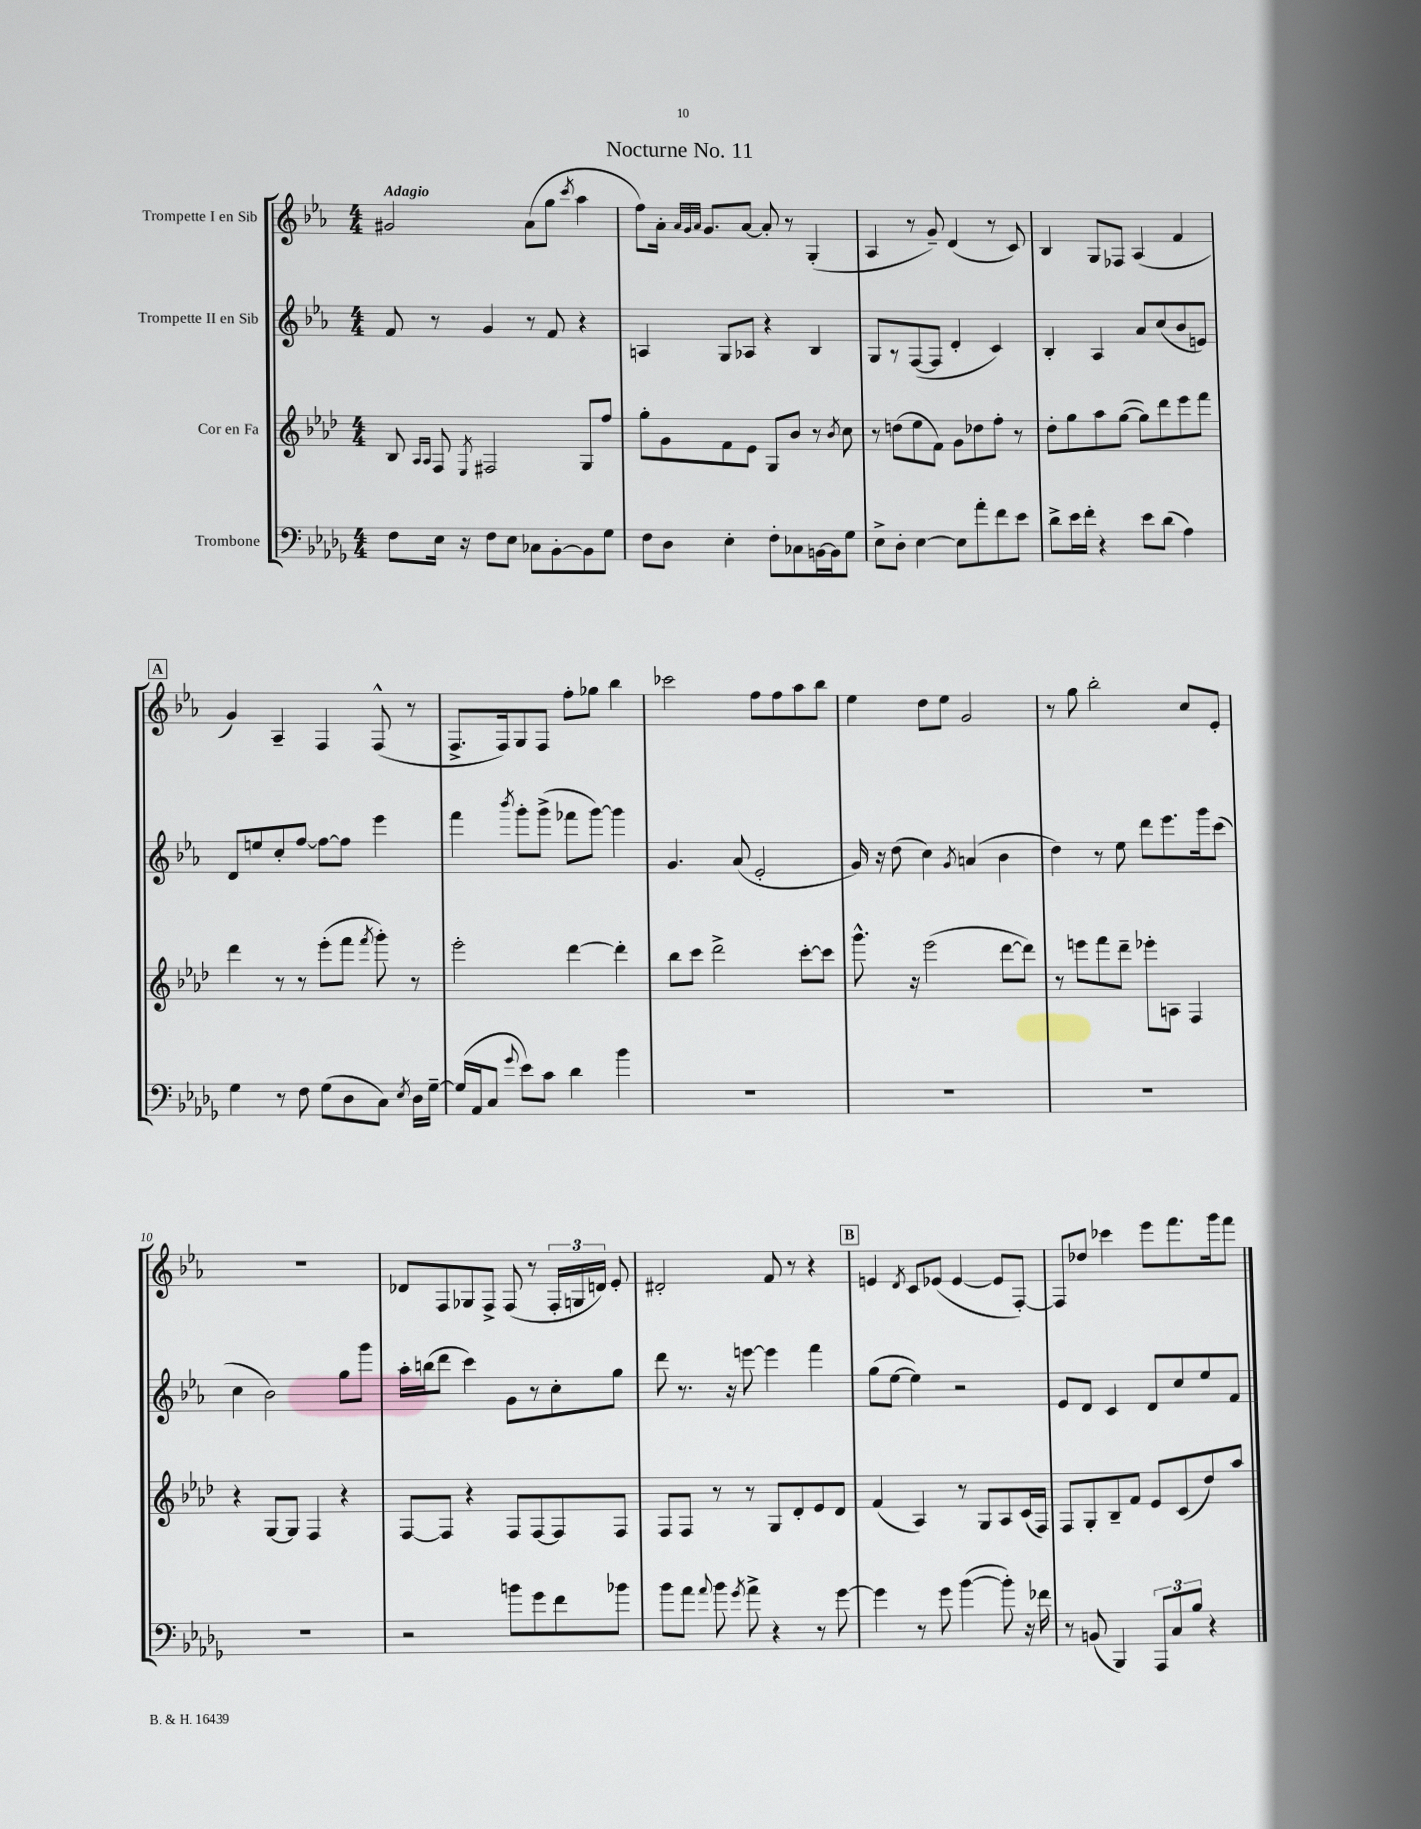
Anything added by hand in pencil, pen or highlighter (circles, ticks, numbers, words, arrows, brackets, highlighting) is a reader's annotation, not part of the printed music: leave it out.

**kern	**kern	**kern	**kern
*part4	*part3	*part2	*part1
*staff4	*staff3	*staff2	*staff1
*I"Trombone	*I"Cor en Fa	*I"Trompette II en Sib	*I"Trompette I en Sib
*clefF4	*clefG2	*clefG2	*clefG2
*k[b-e-a-d-g-]	*k[b-e-a-d-]	*k[b-e-a-]	*k[b-e-a-]
*M4/4	*M4/4	*M4/4	*M4/4
=1	=1	=1	=1
!	!	!	!LO:TX:a:B:t=Adagio
8F\L	8B-/	8f/	2g#X/
.	16qqA-/LL	.	.
.	16qqA-/JJ	.	.
16E-\Jk	8F/	8r	.
16r	.	.	.
.	8qE-/	.	.
8F\L	2F#X/	4g/	.
8E-\J	.	.	.
8C-X\L	.	8r	(8a-\L
[8BB-'\	.	8f/	8gg\J
.	.	.	8qccc/
8BB-\]	8G/L	4r	4aa-\
8G-\J	8ff/J	.	.
=2	=2	=2	=2
8F\L	8gg'\L	4An/	8ff\L)
8D-\J	8g\	.	16a-'\Jk
.	.	.	32qqa-/LLL
.	.	.	32qqg/
.	.	.	32qqa-/JJJ
.	.	.	8.g/L
4E-'\	8f\	8G/L	.
.	8e-\J	8A-X/J	[8a-/J
8F'\L	8G/L	4r	8a-'/]
8C-X\	8b-/J	.	8r
[16BBn\L	8r	4B-/	(4G'/
16BB\J]	.	.	.
.	8qb-/	.	.
8G-\J	8cc\	.	.
=3	=3	=3	=3
8E-^\L	8r	8G/L	4A-/
8D-'\J	(8ddn\L	8r	.
[4E-\	8ee-\	([8F/	8r
.	8f\J)	8F/J]	8g~/)
8E-\L]	8g\L	4d'/	(4d/
8a-'\	8dd-X\	.	.
8f\	8ff'\J	4c/)	8r
8e-\J	8r	.	8c/)
=4	=4	=4	=4
8d-^\L	8dd-'\L	4B-'/	4B-/
16e-\L	8gg\	.	.
16f'\JJ	.	.	.
4r	8aa-\	4A-/	8G/L
.	([8gg\J	.	8F-X/J
8e-\L	8gg\L])	8a-/L	(4A-/
(8d-\J	8ddd-\	(8cc/	.
4A-\)	8eee-\	8b-/	4f/
.	8fff\J	8en/J)	.
!!LO:LB:g=z
!!LO:REH:place=s1:t=A
=5	=5	=5	=5
4G-\	4ddd-\	8d/L	4g/)
.	.	8een/	.
8r	8r	8cc'/	4A-~/
8F\	8r	[8ff/J	.
(8G-\L	(8eee-'\L	8ff\L_	4F/
8D-\	8fff\J	8ff\J]	.
.	8qfff/	.	.
8C\J)	8ggg'\)	4eee-\	(8F^^/
8qE-/	.	.	.
16D-\LL	8r	.	8r
[16G-~\JJ	.	.	.
=6	=6	=6	=6
(16G-/LL]	2eee-'\	4fff\	8.F^/L
16AA-/J	.	.	.
8C/J	.	.	.
.	.	.	16F/k)
8qqg-/	.	8qbbb-/	.
8e-\L)	.	8ggg'\L	8G/
8c\J	.	(8ggg^\J	8F/J
4d-\	[4ddd-\	8fff-X\L	8ff'\L
.	.	[8ggg\J)	8gg-X\J
4b-\	4ddd-'\]	4ggg\]	4bb-\
=7	=7	=7	=7
1r	8bb-\L	4.g/	2ccc-X\
.	8ccc\J	.	.
.	2ddd-^\	.	.
.	.	(8a-/	.
.	.	2e-'/	8ff\L
.	.	.	8ff\
.	[8ccc'\L	.	8aa-\
.	8ccc\J]	.	8bb-\J
=8	=8	=8	=8
1r	8.ggg^^\	16g/)	4ee-\
.	.	16r	.
.	.	(8dd\	.
.	16r	.	.
.	(2eee-\	4cc\)	8dd\L
.	.	.	8ee-\J
.	.	8qg/	.
.	.	(4an/	2g/
.	[8ddd-\L	4b-\	.
.	8ddd-\J])	.	.
=9	=9	=9	=9
1r	8r	4dd\)	8r
.	8eeen\L	.	8gg\
.	8fff\	8r	2bb-'\
.	8ddd-~\J	8ee-\	.
.	8eee-X'\L	8ddd\L	.
.	8An\J	8.eee-\	.
.	4F/	.	8cc/L
.	.	16ggg\k	.
.	.	(8ccc\J	8e-'/J
!!LO:LB:g=z
=10	=10	=10	=10
1r	4r	4cc\	1r
.	[8G/L	2b-\)	.
.	8G/J]	.	.
.	4F/	.	.
.	4r	8gg\L	.
.	.	8ggg\J	.
=11	=11	=11	=11
2r	[8F/L	16aa-'\LL	8d-X/L
.	.	(16bbn\J	.
.	8F/J]	8ddd\J	8F/
.	4r	4ccc\)	8G-X/
.	.	.	8F^/J
8bn\L	8F/L	8g\L	(8F/
8g-\	[8F/	8r	8r
8f\	8F/]	8cc'\	24F'/LL
.	.	.	24Gn/
.	.	.	24dn/JJ)
8b-X\J	8F/J	8gg\J	8e-'/
=12	=12	=12	=12
8b-\L	8F/L	8ddd\	2d#X'/
8a-\J	8F/J	8.r	.
8qqa-/	.	.	.
8b-\	8r	.	.
.	.	16r	.
8qg-/	.	.	.
8a-^\	8r	[8eeen\	.
4r	8G/L	4eee\]	8f/
.	8d-'/	.	8r
8r	8e-/	4fff\	4r
[8g-\	8d-/J	.	.
!!LO:REH:place=s1:t=B
=13	=13	=13	=13
4g-\]	(4f/	(8gg\L	4en/
.	.	[8ee-\J	.
.	.	.	8qd/
8r	4A-/)	4ee-\])	8c/L
8g-\	.	.	(8e-X/J
([4b-\	8r	2r	[4e-/
.	8G/L	.	.
8b-'\])	8A-/	.	8e-/L]
16r	(16c/L	.	[8F'/J)
16f-X\	16F/JJ)	.	.
=14	=14	=14	=14
8r	8F/L	8e-/L	8F/L]
(8BBn/	8G'/	8d/J	8dd-X/J
4BBB-/)	8B-~/	4c/	4ccc-X\
.	8f/J	.	.
12AAA-/L	8e-/L	8d/L	8eee-\L
12C/	.	.	.
.	(8c/	8cc/	8.fff\
12B-/J	.	.	.
4r	8dd-/)	8ee-/	.
.	.	.	16ggg\k
.	8aa-/J	8f/J	8fff\J
==	==	==	==
*-	*-	*-	*-
